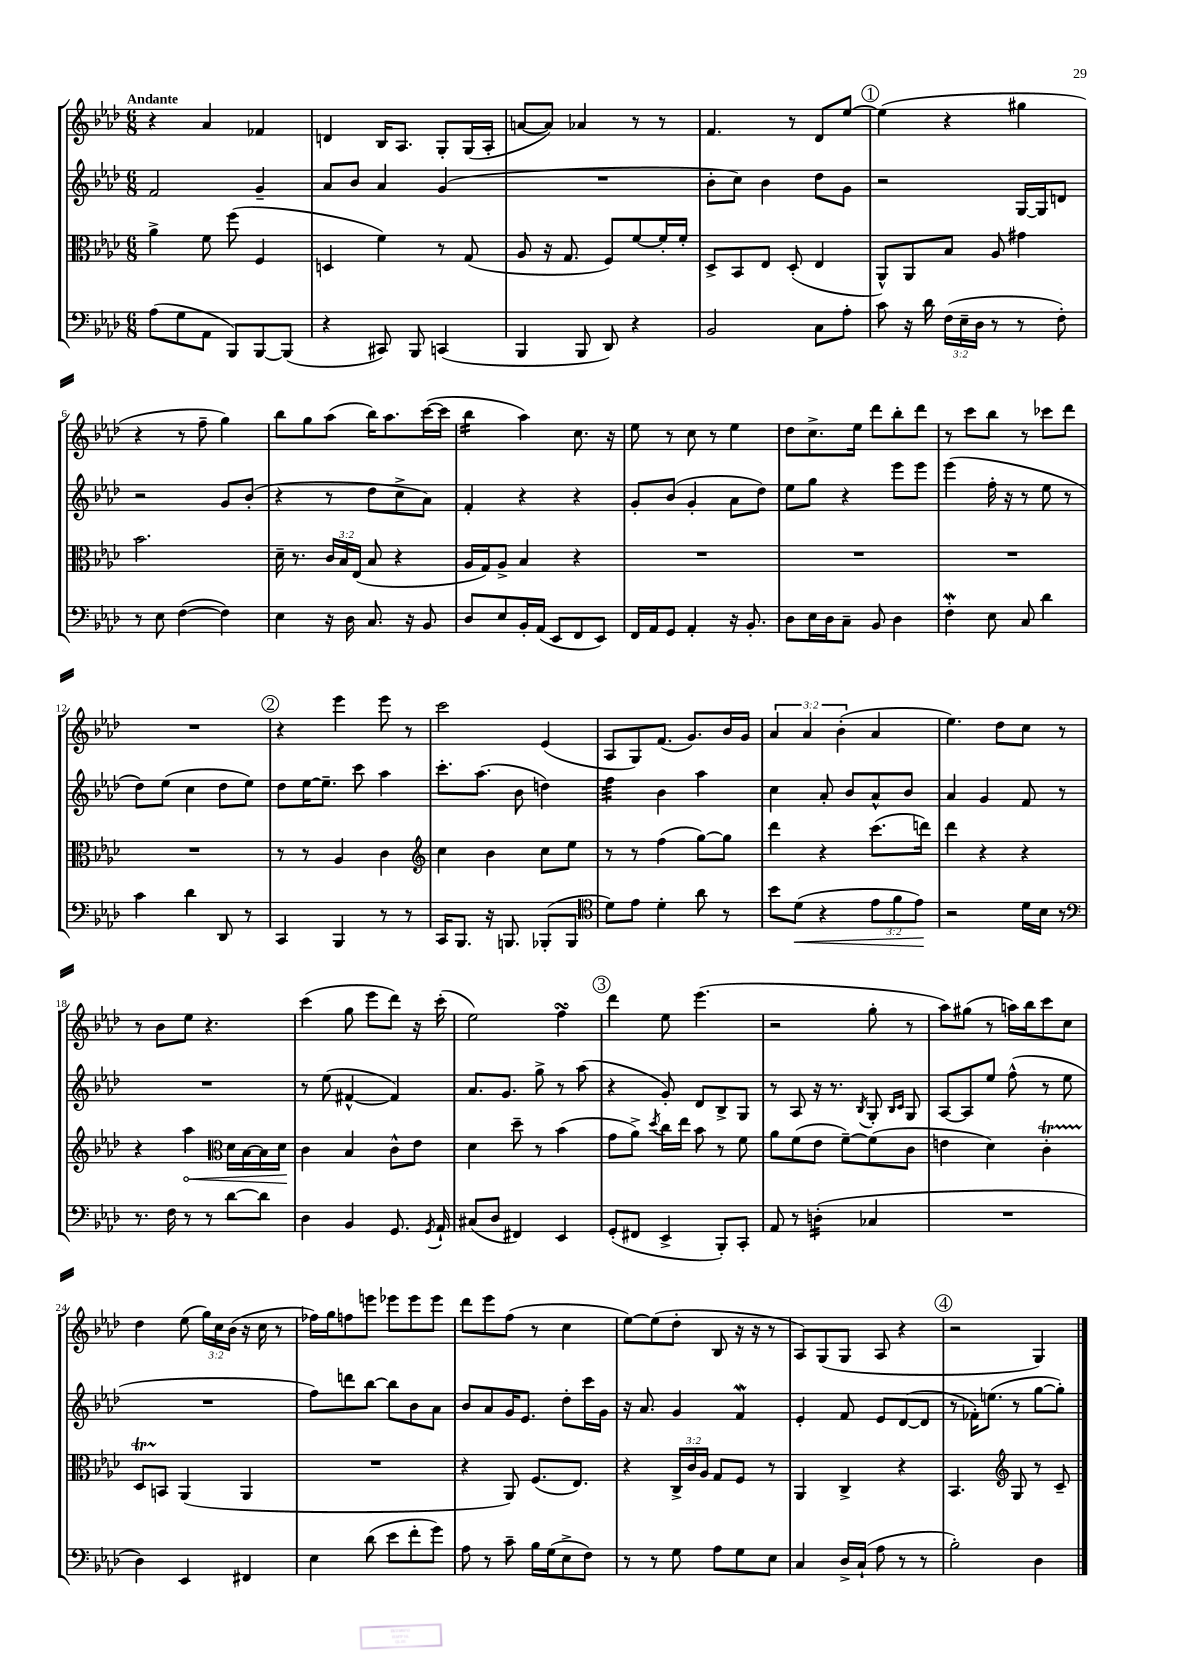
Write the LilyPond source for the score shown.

<<
\new StaffGroup <<
\new Staff = "s0" {
    \clef treble \key aes \major \numericTimeSignature \time 6/8 \override Staff.TupletNumber.text = #tuplet-number::calc-fraction-text \tempo "Andante"
    \autoBeamOff r4 aes'4 fes'4 |
    d'4 bes16[ aes8.] g8[-. g16( aes16]-. |
    a'8[~ a'8]) aes'4 r8 r8 |
    f'4. r8 des'8[ ees''8]~ |
    \mark \markup { \circle "1" } ees''4( r4 gis''4 |
    r4 r8 f''8-- g''4) |
    bes''8[ g''8 aes''8]( bes''16[) aes''8. c'''16~( c'''16] |
    bes''4:16 aes''4) c''8. r16 |
    ees''8 r8 c''8 r8 ees''4 |
    des''8[ c''8.-> ees''16] des'''8[ bes''8-. des'''8] |
    r8 c'''8[ bes''8] r8 ces'''8[ des'''8] |
    R2. |
    \mark \markup { \circle "2" } r4 ees'''4 ees'''8 r8 |
    c'''2 ees'4( |
    aes8[ g8) f'8.]( g'8.[) bes'16 g'16] |
    \tuplet 3/2 { aes'4 aes'4 bes'4-.( } aes'4 |
    ees''4.) des''8[ c''8] r8 |
    r8 bes'8[ ees''8] r4. |
    c'''4( g''8 ees'''8[ des'''8]) r16 c'''16-.( |
    ees''2) f''4\turn |
    \mark \markup { \circle "3" } des'''4 ees''8 ees'''4.( |
    r2 g''8-. r8 |
    aes''8[) gis''8]( r8 a''16[) bes''16 c'''8 c''8] |
    des''4 ees''8( \tuplet 3/2 { g''16[) c''16 bes'16]( } r16 c''16 r8 |
    fes''16[) g''16 f''8 e'''8] ees'''8[ ees'''8 ees'''8] |
    des'''8[ ees'''8 f''8]( r8 c''4 |
    ees''8[~) ees''8( des''8]-. bes8 r16 r16 r8 |
    aes8[) g8( g8] aes8 r4 |
    \mark \markup { \circle "4" } r2 g4) \bar "|." |
}
\new Staff = "s1" {
    \clef treble \key aes \major \numericTimeSignature \time 6/8
    \autoBeamOff f'2 g'4-- |
    aes'8[ bes'8] aes'4 g'4( |
    R2. |
    bes'8[-. c''8]) bes'4 des''8[ g'8] |
    \mark \markup { \circle "1" } r2 g16[~ g16 d'8] |
    r2 g'8[ bes'8]-.( |
    r4 r8 des''8[ c''8-> aes'8]) |
    f'4-. r4 r4 |
    g'8[-. bes'8]( g'4-. aes'8[ des''8]) |
    ees''8[ g''8] r4 ees'''8[ ees'''8] |
    ees'''4( f''16-. r16 r8 ees''8 r8 |
    des''8[) ees''8]( c''4 des''8[ ees''8]) |
    \mark \markup { \circle "2" } des''8[ ees''16~ ees''8.]-- c'''8 aes''4 |
    c'''8.[-. aes''8.]( bes'8 d''4) |
    f''4:32 bes'4 aes''4 |
    c''4 aes'8-. bes'8[ aes'8-^ bes'8] |
    aes'4 g'4 f'8 r8 |
    R2. |
    r8 ees''8( fis'4~-^ fis'4) |
    aes'8.[ g'8.] g''8-> r8 aes''8( |
    \mark \markup { \circle "3" } r4 g'8-.) des'8[ bes8-> g8] |
    r8 aes8 r16 r8. \acciaccatura { bes8 } g8-. \grace { bes16[ c'16] } g8 |
    aes8[~ aes8 ees''8] f''8-^( r8 ees''8 |
    R2. |
    f''8[) d'''8 bes''8]~ bes''8[ bes'8 aes'8] |
    bes'8[ aes'8 g'16 ees'8.] des''8[-. c'''16 g'16] |
    r16 aes'8. g'4 f'4\mordent |
    ees'4-. f'8 ees'8[ des'8~( des'8] |
    \mark \markup { \circle "4" } r8 fes'16[-.) e''8.]( r8 g''8[~ g''8]-.) \bar "|." |
}
\new Staff = "s2" {
    \clef alto \key aes \major \numericTimeSignature \time 6/8 \override Staff.TupletNumber.text = #tuplet-number::calc-fraction-text
    \autoBeamOff aes'4-> f'8 f''8( f4 |
    d4 f'4) r8 g8( |
    aes8 r16 g8. f8[) f'8~ f'16-. f'16]-. |
    des8[-> bes,8 ees8] des8-.( ees4 |
    \mark \markup { \circle "1" } aes,8[-^) aes,8 bes8] aes8 gis'4 |
    bes'2. |
    des'16-- r8. \tuplet 3/2 { c'16[ bes16 ees16]( } bes8 r4 |
    aes16[ g16) aes8]-> bes4 r4 |
    R2. |
    R2. |
    R2. |
    R2. |
    \mark \markup { \circle "2" } r8 r8 aes4 c'4 |
    \clef treble c''4 bes'4 c''8[ ees''8] |
    r8 r8 f''4( g''8[~) g''8] |
    des'''4 r4 c'''8.[( d'''16]) |
    des'''4 r4 r4 |
    r4 \once \override Hairpin.circled-tip = ##t aes''4\< \clef alto des'16[ bes16~ bes16 des'16]\! |
    c'4 bes4 c'8[-^ ees'8] |
    des'4 des''8-- r8 bes'4( |
    \mark \markup { \circle "3" } g'8[ aes'8]->) \acciaccatura { des''8 } c''16[ ees''16] bes'8 r8 f'8 |
    aes'8[ f'8( ees'8] f'8[~--) f'8( c'8] |
    e'4 des'4) c'4-.\startTrillSpan |
    des8[ b,8]\stopTrillSpan aes,4( aes,4 |
    R2. |
    r4 aes,8) f8.[( ees8.]) |
    r4 \tuplet 3/2 { c16[-> c'16 aes16] } g8[ f8] r8 |
    aes,4 c4-> r4 |
    \mark \markup { \circle "4" } bes,4. \clef treble g8 r8 c'8-- \bar "|." |
}
\new Staff = "s3" {
    \clef bass \key aes \major \numericTimeSignature \time 6/8 \override Staff.TupletNumber.text = #tuplet-number::calc-fraction-text
    \autoBeamOff aes8[( g8 aes,8] bes,,8[) bes,,8~ bes,,8]( |
    r4 cis,8) bes,,8 c,4( |
    bes,,4 bes,,8 des,8) r4 |
    bes,2 c8[ aes8]-. |
    \mark \markup { \circle "1" } c'8 r16 des'16 \tuplet 3/2 { f16[( ees16-- des16] } r8 r8 f8-.) |
    r8 ees8 f4~( f4) |
    ees4 r16 des16 c8. r16 bes,8 |
    des8[ ees8 bes,16-. aes,16]( ees,8[ f,8 ees,8]) |
    f,16[ aes,16 g,8] aes,4-. r16 bes,8.-. |
    des8[ ees16 des16 c8]-- bes,8 des4 |
    f4-.\mordent ees8 c8 des'4 |
    c'4 des'4 des,8 r8 |
    \mark \markup { \circle "2" } c,4 bes,,4 r8 r8 |
    c,16[ bes,,8.] r16 b,,8. bes,,8[-.( bes,,8] |
    \clef tenor des'8[) ees'8] des'4-. aes'8 r8 |
    bes'8[ des'8]\<( r4 \tuplet 3/2 { ees'8[ f'8 ees'8]\!) } |
    r2 des'16[ bes16] r8 |
    \clef bass r8. f16 r8 r8 des'8[~ des'8] |
    des4 bes,4 g,8. \acciaccatura { g,8 } aes,16-! |
    cis8[( des8] fis,4) ees,4 |
    \mark \markup { \circle "3" } g,8[-.( fis,8] ees,4-> bes,,8[-.) c,8]-. |
    aes,8 r8 d4:16-.( ces4 |
    R2. |
    des4) ees,4 fis,4 |
    ees4 des'8( ees'8[ f'8-. g'8]) |
    aes8 r8 c'8-- bes16[ g16( ees8-> f8]) |
    r8 r8 g8 aes8[ g8 ees8] |
    c4 des16[-> c16]-!( aes8 r8 r8 |
    \mark \markup { \circle "4" } bes2-.) des4 \bar "|." |
}
>>
>>
